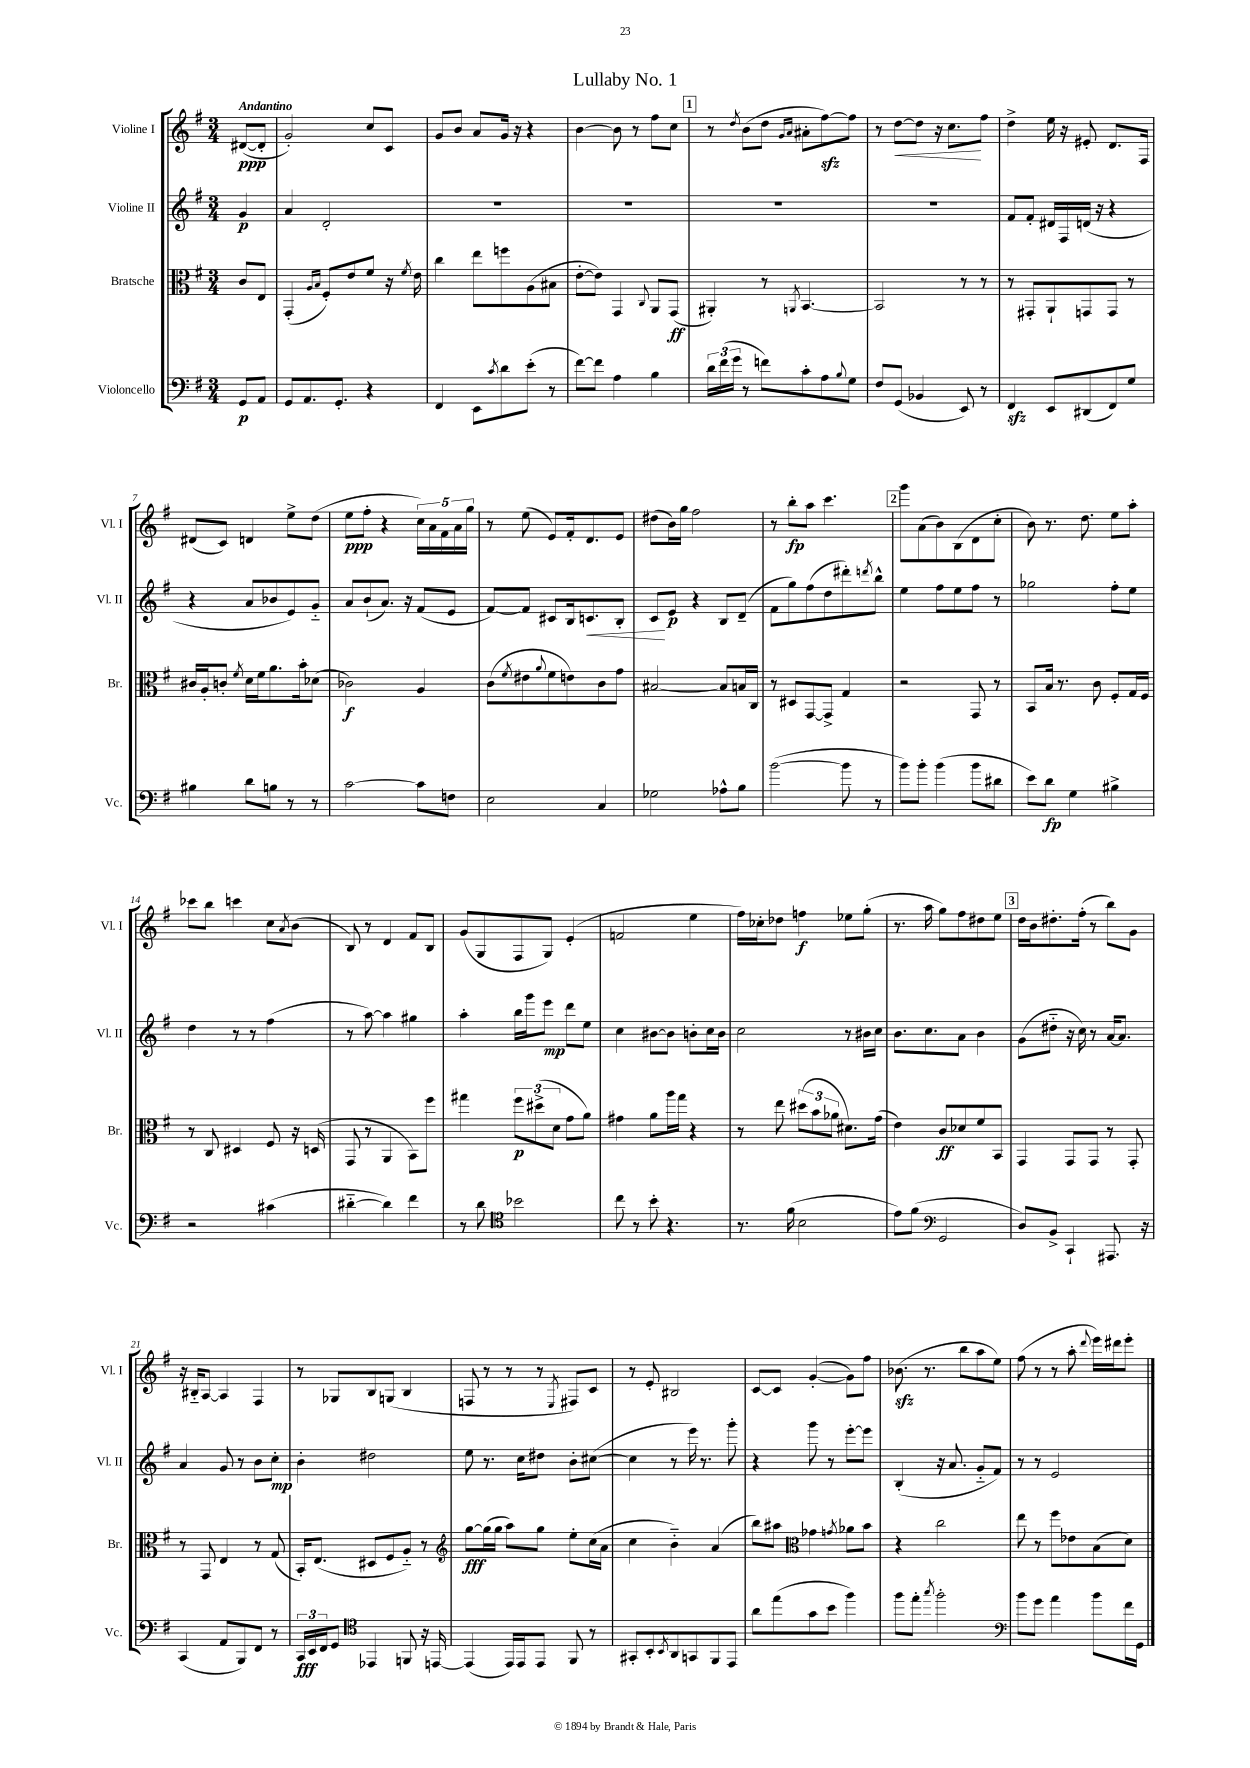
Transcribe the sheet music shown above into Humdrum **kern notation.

**kern	**dynam	**kern	**dynam	**kern	**dynam	**kern	**dynam
*part4	*part4	*part3	*part3	*part2	*part2	*part1	*part1
*staff4	*staff4	*staff3	*staff3	*staff2	*staff2	*staff1	*staff1
*I"Violoncello	*	*I"Bratsche	*	*I"Violine II	*	*I"Violine I	*
*I'Vc.	*	*I'Br.	*	*I'Vl. II	*	*I'Vl. I	*
*clefF4	*	*clefC3	*	*clefG2	*	*clefG2	*
*k[f#]	*	*k[f#]	*	*k[f#]	*	*k[f#]	*
*M3/4	*	*M3/4	*	*M3/4	*	*M3/4	*
=	=	=	=	=	=	=	=
!	!	!	!	!	!	!LO:TX:a:B:t=Andantino	!
8GG/L	p	8c/L	.	4g/	p	([8d#X/L	ppp
8AA/J	.	8E/J	.	.	.	8d#'/J]	.
=1	=1	=1	=1	=1	=1	=1	=1
8GG/L	.	(4GG'/	.	4a/	.	2g'/)	.
8.AA/	.	.	.	.	.	.	.
.	.	16qqA/LL	.	.	.	.	.
.	.	16qqB/JJ	.	.	.	.	.
.	.	8F#'/L)	.	2d'/	.	.	.
8.GG'/J	.	.	.	.	.	.	.
.	.	8e/	.	.	.	.	.
4r	.	8f#/J	.	.	.	8cc/L	.
.	.	16r	.	.	.	8c/J	.
.	.	8qf#/	.	.	.	.	.
.	.	16e\	.	.	.	.	.
=2	=2	=2	=2	=2	=2	=2	=2
4FF#/	.	4cc\	.	2.r	.	8g/L	.
.	.	.	.	.	.	8b/J	.
8EE\L	.	8ee\L	.	.	.	8a/L	.
8qc/	.	.	.	.	.	.	.
8d\	.	8ffn\	.	.	.	16g/Jk	.
.	.	.	.	.	.	16r	.
(8e'\J	.	(8A\	.	.	.	4r	.
8r	.	8B#X\J	.	.	.	.	.
=3	=3	=3	=3	=3	=3	=3	=3
[8f#\L)	.	[8e'\L	.	2.r	.	[4b\	.
8f#\J]	.	8e\J])	.	.	.	.	.
4A\	.	4GG/	.	.	.	8b\]	.
.	.	.	.	.	.	8r	.
.	.	8qqC/	.	.	.	.	.
4B\	.	8AA/L	.	.	.	8ff#\L	.
.	.	(8GG/J	ff	.	.	8cc\J	.
!!LO:REH:place=s1:t=1
=4	=4	=4	=4	=4	=4	=4	=4
24d\LL	.	4AA#X'/)	.	2.r	.	8r	.
(24f#\	.	.	.	.	.	.	.
24g\JJ	.	.	.	.	.	.	.
.	.	.	.	.	.	8qdd/	.
8r	.	.	.	.	.	(8b\L	.
8fn\L)	.	8r	.	.	.	8dd\J	.
.	.	.	.	.	.	16qqg/LL	.
.	.	8qAAn/	.	.	.	16qqa/JJ	.
8c'\	.	[4.BB/	.	.	.	8a#X'\L	.
8A\	.	.	.	.	.	[8ff#zz\)	.
8qqB/	.	.	.	.	.	.	.
8G\J	.	.	.	.	.	8ff#\J]	.
=5	=5	=5	=5	=5	=5	=5	=5
8F#/L	.	2BB/]	.	2.r	.	8r	.
!	!	!	!	!	!	!	!LO:HP:b
(8GG/J	.	.	.	.	.	[8dd\L	<
4BB-X/	.	.	.	.	.	8dd\J]	.
.	.	.	.	.	.	16r	.
.	.	.	.	.	.	8.cc\L	.
8EE/)	.	8r	.	.	.	.	.
8r	.	8r	.	.	.	8ff#\J	[
=6	=6	=6	=6	=6	=6	=6	=6
4FF#zz/	.	8r	.	8f#/L	.	4dd^\	.
.	.	8GG#X'/L	.	8f#'/J	.	.	.
8EE/L	.	8AA`/	.	16d#X/LL	.	16ee\	.
.	.	.	.	16F#/	.	16r	.
(8DD#X/	.	8GGn/	.	(16dn/JJ	.	8e#X'/	.
.	.	.	.	16r	.	.	.
8FF#/)	.	8GG/J	.	4r	.	8.d/L	.
8G/J	.	8r	.	.	.	.	.
.	.	.	.	.	.	16F#/Jk	.
!!LO:LB:g=z
=7	=7	=7	=7	=7	=7	=7	=7
4B#X\	.	16c#X/LL	.	4r	.	(8d#X/L	.
.	.	16A'/J	.	.	.	.	.
.	.	8cn'/J	.	.	.	8c/J)	.
.	.	8qf#/	.	.	.	.	.
8d\L	.	16d\LL	.	8a/L	.	4dn/	.
.	.	16f#\J	.	.	.	.	.
8Bn\J	.	8.a\	.	8b-X/	.	.	.
8r	.	.	.	8e/)	.	8ee^\L	.
.	.	16b'\k	.	.	.	.	.
8r	.	(8d-X\J	.	8g/J	.	(8dd\J	.
=8	=8	=8	=8	=8	=8	=8	=8
[2c\	.	2c-X\)	f	8a/L	.	8ee\L	ppp
.	.	.	.	(8b`/	.	8ff#'\J	.
.	.	.	.	8.a/J)	.	4r	.
.	.	.	.	16r	.	.	.
8c\L]	.	4A/	.	(8f#/L	.	20cc\LL)	.
.	.	.	.	.	.	20a\	.
.	.	.	.	.	.	20f#\	.
8Fn\J	.	.	.	8e/J	.	.	.
.	.	.	.	.	.	20a\	.
.	.	.	.	.	.	20gg\JJ	.
=9	=9	=9	=9	=9	=9	=9	=9
2E\	.	(8c\L	.	[8f#/L)	.	8r	.
.	.	8qf#/	.	.	.	.	.
.	.	8e#X\	.	8f#/J]	.	(8ee\	.
.	.	8qqa/	.	.	.	.	.
.	.	8f#\	.	8c#X/L	.	8e/L)	.
.	.	8en\)	.	16B/k	.	16f#'/k	.
!	!	!	!	!	!LO:HP:b	!	!
.	.	.	.	8.cn/	<	8.d/	.
4C/	.	8c\	.	.	.	.	.
.	.	8g\J	.	8B'/J	.	8e/J	.
=10	=10	=10	=10	=10	=10	=10	=10
2G-X\	.	[2B#X/	.	8c/L	.	(8dd#X\L	.
.	.	.	.	8e/J	[ p	16b\L)	.
.	.	.	.	.	.	16gg\JJ	.
.	.	.	.	4r	.	2ff#\	.
8A-X^^\L	.	8B#/L]	.	8B/L	.	.	.
8B\J	.	16Bn/L	.	(8d~/J	.	.	.
.	.	16C/JJ	.	.	.	.	.
=11	=11	=11	=11	=11	=11	=11	=11
([2b\	.	8r	.	8f#\L	.	8r	.
.	.	8D#X/L	.	8gg\)	.	8bb'\L	fp
.	.	[8GG/	.	(8ff#\	.	8aa\J	.
.	.	8GG^/J]	.	8dd\	.	4.ccc\	.
8b\]	.	4G/	.	8ddd#X'\)	.	.	.
.	.	.	.	8qdddn/	.	.	.
8r	.	.	.	8bb^^\J	.	.	.
!!LO:REH:place=s1:t=2
=12	=12	=12	=12	=12	=12	=12	=12
8b\L)	.	2r	.	4ee\	.	8ggg\L	.
8b'\J	.	.	.	.	.	(8a\	.
(4b\	.	.	.	8ff#\L	.	8b\)	.
.	.	.	.	8ee\	.	(8B\	.
8b\L	.	8GG/	.	8ff#\J	.	8d\	.
8d#X\J	.	8r	.	8r	.	8cc'\J	.
=13	=13	=13	=13	=13	=13	=13	=13
8e\L)	.	8BB/L	.	2gg-X\	.	8b\)	.
8d\J	fp	16B/Jk	.	.	.	8.r	.
.	.	8.r	.	.	.	.	.
4G\	.	.	.	.	.	.	.
.	.	.	.	.	.	8.dd\	.
.	.	8c\	.	.	.	.	.
4B#X^\	.	8F#'/L	.	8ff#'\L	.	8ee\L	.
.	.	16G/L	.	8ee\J	.	8aa'\J	.
.	.	16F#/JJ	.	.	.	.	.
!!LO:LB:g=z
=14	=14	=14	=14	=14	=14	=14	=14
2r	.	8r	.	4dd\	.	8ccc-X\L	.
.	.	8C/	.	.	.	8bb\J	.
.	.	4D#X/	.	8r	.	4cccn\	.
.	.	.	.	8r	.	.	.
(4c#X\	.	8F#/	.	(4ff#\	.	8cc\L	.
.	.	.	.	.	.	8qa/	.
.	.	16r	.	.	.	(8b\J	.
.	.	(16Dn/	.	.	.	.	.
=15	=15	=15	=15	=15	=15	=15	=15
[4d#X\	.	8GG/	.	8r	.	8B/)	.
.	.	8r	.	[8aa\)	.	8r	.
4d#\])	.	4AA/	.	4aa\]	.	4d/	.
4f#\	.	8BB\L)	.	4gg#X\	.	8f#/L	.
.	.	8ff#\J	.	.	.	8B/J	.
=16	=16	=16	=16	=16	=16	=16	=16
8r	.	4gg#X\	.	4aa'\	.	(8g/L	.
8d\	.	.	.	.	.	8G/	.
*clefC4	*	*	*	*	*	*	*
2b-X\	.	12ff#\L	p	16bb\LL	.	8F#/	.
.	.	.	.	16ggg\J	.	.	.
.	.	(12dd#X^\	.	.	.	.	.
.	.	.	.	8eee\J	mp	8G/J)	.
.	.	12d\J	.	.	.	.	.
.	.	8g\L	.	8ddd\L	.	(4e'/	.
.	.	8a\J)	.	8ee\J	.	.	.
=17	=17	=17	=17	=17	=17	=17	=17
8cc\	.	4g#X\	.	4cc\	.	2fn/	.
8r	.	.	.	.	.	.	.
8b'\	.	8a\L	.	[8b#X\L	.	.	.
4.r	.	16aa\L	.	8b#\J]	.	.	.
.	.	16gg\JJ	.	.	.	.	.
.	.	4r	.	8bn'\L	.	4ee\	.
.	.	.	.	16cc\L	.	.	.
.	.	.	.	16b\JJ	.	.	.
=18	=18	=18	=18	=18	=18	=18	=18
8.r	.	8r	.	2cc\	.	16ff#\LL)	.
.	.	.	.	.	.	16cc-X'\J	.
.	.	8ee\	.	.	.	8dd-X\J	.
(16f#\	.	.	.	.	.	.	.
2B\	.	(12dd#X\L	.	.	.	4ffn\	f
.	.	12b\	.	.	.	.	.
.	.	12a-X\J	.	.	.	.	.
.	.	8.d#X\L)	.	8r	.	8ee-X\L	.
.	.	.	.	16b#X\LL	.	(8gg'\J	.
.	.	(16g\Jk	.	16cc\JJ	.	.	.
=19	=19	=19	=19	=19	=19	=19	=19
8e\L)	.	4e\)	.	8.b\L	.	8.r	.
(8f#\J	.	.	.	.	.	.	.
.	.	.	.	8.cc\	.	16aa\	.
*clefF4	*	*	*	*	*	*	*
2GG/	.	8c/L	ff	.	.	8gg\L)	.
.	.	8d-X/	.	8a\J	.	8ff#\	.
.	.	8f#/	.	4b\	.	8dd#X\	.
.	.	8BB/J	.	.	.	8ee\J	.
!!LO:REH:place=s1:t=3
=20	=20	=20	=20	=20	=20	=20	=20
8D/L)	.	4GG/	.	(8g\L	.	16dd\LL	.
.	.	.	.	.	.	16b\J	.
8BB^/J	.	.	.	8dd#X\J	.	8.dd#X'\	.
4CC`/	.	8GG/L	.	16r	.	.	.
.	.	.	.	16cc\)	.	(16ff#'\Jk	.
.	.	8GG/J	.	8r	.	8r	.
8.AAA#X/	.	8r	.	[16a/KL	.	8bb\L)	.
.	.	.	.	8.a/J]	.	.	.
.	.	8GG'/	.	.	.	8g\J	.
16r	.	.	.	.	.	.	.
!!LO:LB:g=z
=21	=21	=21	=21	=21	=21	=21	=21
(4CC/	.	8r	.	4a/	.	16r	.
.	.	.	.	.	.	16B#X/KL	.
.	.	8GG/	.	.	.	[8A/J	.
8AA/L	.	4E/	.	8g/	.	4A/]	.
8BBB/)	.	.	.	8r	.	.	.
8FF#/J	.	8r	.	8b\L	.	4F#/	.
8r	.	(8G/	.	8cc'\J	mp	.	.
=22	=22	=22	=22	=22	=22	=22	=22
24CC/LL	fff	16BB'/KL)	.	4b'\	.	8r	.
24EE/	.	.	.	.	.	.	.
.	.	(8.E/J	.	.	.	.	.
24FF#/J	.	.	.	.	.	.	.
8GG/J	.	.	.	.	.	8G-X/L	.
*clefC4	*	*	*	*	*	*	*
4EE-X/	.	8D#X/L	.	2dd#X\	.	8B/	.
.	.	8F#/	.	.	.	(8Gn/J	.
8FFn/	.	8A/J)	.	.	.	4B/	.
16r	.	8r	.	.	.	.	.
[16EEn/	.	.	.	.	.	.	.
=23	=23	=23	=23	=23	=23	=23	=23
*	*	*clefG2	*	*	*	*	*
(4EE/]	.	[8gg\L	fff	8ee\	.	8Fn/	.
.	.	(16gg\L]	.	8.r	.	8r	.
.	.	16gg\JJ	.	.	.	.	.
16EE/LL)	.	8aa\L)	.	.	.	8r	.
16EE/J	.	.	.	16cc\KL	.	.	.
8EE/J	.	8gg\J	.	8dd#X\J	.	8r	.
.	.	.	.	.	.	8qE/	.
8FF#/	.	8ee'\L	.	8b'\L	.	8F#X/L)	.
8r	.	(16cc\L	.	([8cc#X\J	.	8c/J	.
.	.	16a\JJ	.	.	.	.	.
=24	=24	=24	=24	=24	=24	=24	=24
8GG#X'/L	.	4cc\	.	4cc#\]	.	8r	.
8BB'/	.	.	.	.	.	8e'/	.
8qBB/	.	.	.	.	.	.	.
8AA/	.	4b\)	.	8r	.	2B#X/	.
8GGn/	.	.	.	16eee\)	.	.	.
.	.	.	.	8.r	.	.	.
8FF#/	.	(4a/	.	.	.	.	.
8EE/J	.	.	.	8ggg'\	.	.	.
=25	=25	=25	=25	=25	=25	=25	=25
8a\L	.	8bb\L)	.	4r	.	[8c/L	.
(8ee\	.	8aa#X\J	.	.	.	8c/J]	.
*	*	*clefC3	*	*	*	*	*
8g\	.	4g-X\	.	8ggg\	.	([4g'/	.
8b\J	.	.	.	8r	.	.	.
.	.	8qgn/	.	.	.	.	.
4ff#\)	.	8a-X\L	.	[8eee'\L	.	8g\L])	.
.	.	8b\J	.	8eee\J]	.	8ff#\J	.
=26	=26	=26	=26	=26	=26	=26	=26
8ff#\L	.	4r	.	(4B'/	.	(8.b-Xzz\	.
8ee'\J	.	.	.	.	.	.	.
.	.	.	.	.	.	8.r	.
8qgg/	.	.	.	.	.	.	.
2ff#'\	.	2cc\	.	16r	.	.	.
.	.	.	.	8.a/	.	.	.
.	.	.	.	.	.	8bb\L	.
.	.	.	.	8g/L	.	8aa\	.
.	.	.	.	8f#/J)	.	8ee\J)	.
=27	=27	=27	=27	=27	=27	=27	=27
*clefF4	*	*	*	*	*	*	*
8b\L	.	8ee\	.	8r	.	(8ff#\	.
8g\J	.	8r	.	8r	.	8r	.
4a\	.	8ff#\L	.	2e/	.	8r	.
.	.	8e-X\	.	.	.	8aa'\	.
.	.	.	.	.	.	8qqddd/	.
8b\L	.	(8B\	.	.	.	16eee\LL)	.
.	.	.	.	.	.	16ddd#X\J	.
16f#\L	.	8d\J)	.	.	.	8eee'\J	.
16GG\JJ	.	.	.	.	.	.	.
==	==	==	==	==	==	==	==
*-	*-	*-	*-	*-	*-	*-	*-
